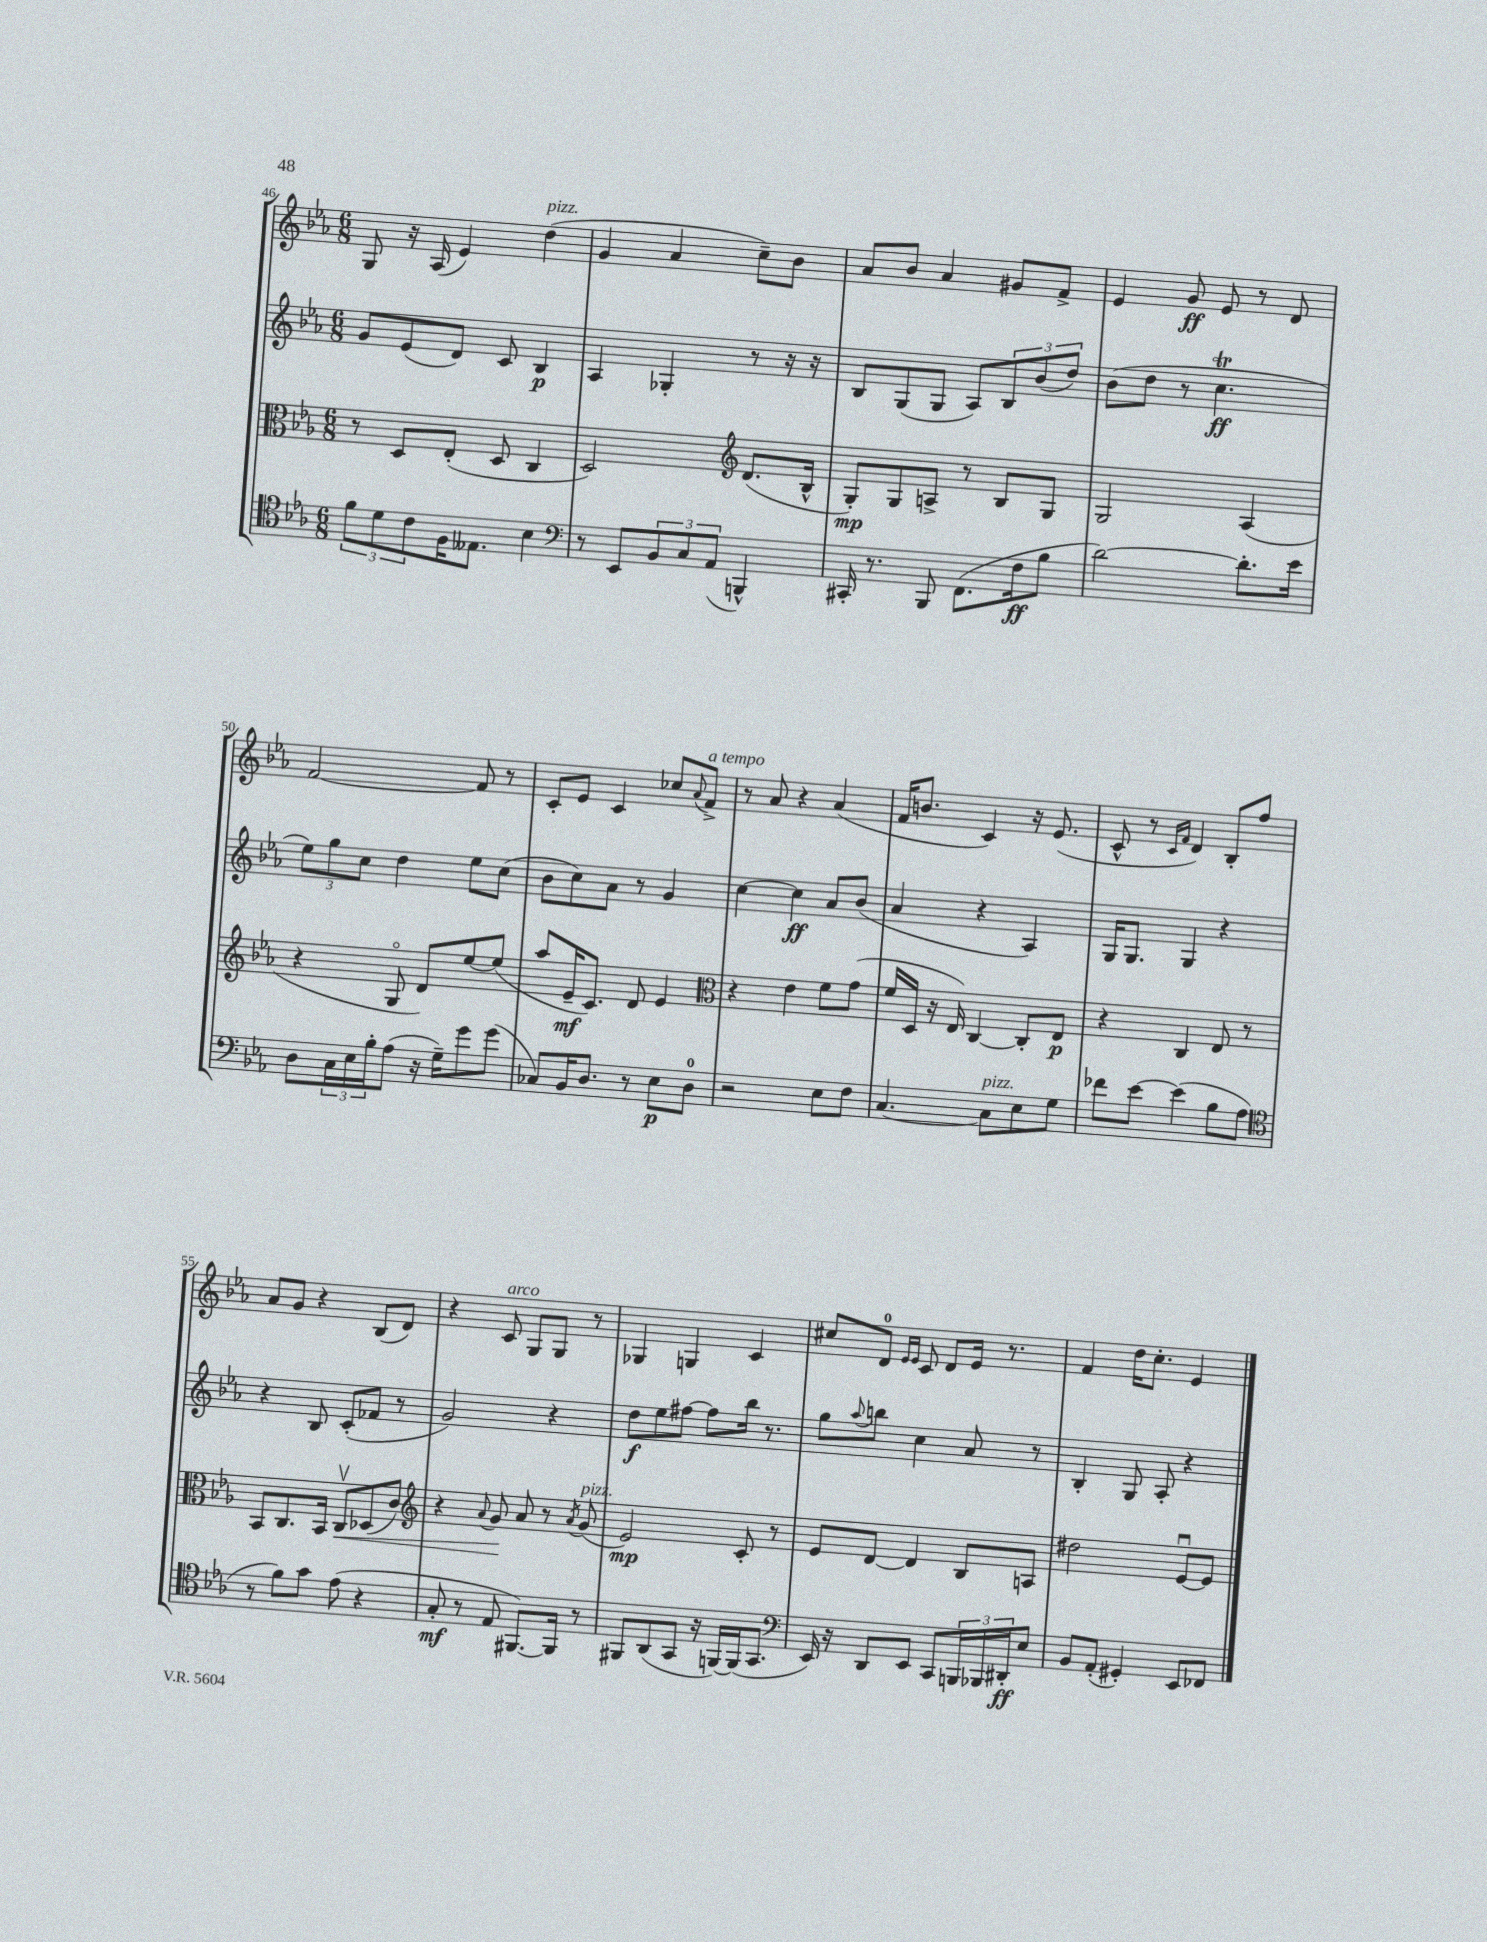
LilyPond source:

<<
\new StaffGroup <<
\new Staff = "s0" {
    \clef treble \key ees \major \numericTimeSignature \time 6/8
    g8 r16 aes16( ees'4) d''4^\markup { \italic "pizz." }( |
    g'4 aes'4 c''8--) bes'8 |
    aes'8 bes'8 aes'4 gis'8 f'8-> |
    ees'4 g'8\ff ees'8 r8 d'8 |
    f'2~ f'8 r8 |
    c'8-. ees'8 c'4 ces''8 \appoggiatura { aes'8 } f'8->^\markup { \italic "a tempo" } |
    r8 aes'8 r4 aes'4( |
    f'16 b'8. c'4) r16 ees'8.( |
    c'8-^ r8 \grace { c'16 f'16 } d'4) bes8-. f''8 |
    aes'8 g'8 r4 bes8( d'8) |
    r4 c'8^\markup { \italic "arco" } g8 g8 r8 |
    ges4 g4 c'4 |
    cis''8 d'8-0 \grace { ees'16 ees'16 } c'8 d'8 ees'16 r8. |
    f'4 d''16 c''8.-. ees'4 \bar "|." |
}
\new Staff = "s1" {
    \clef treble \key ees \major \numericTimeSignature \time 6/8
    g'8 ees'8( d'8) c'8 bes4\p |
    aes4 ges4-. r8 r16 r16 |
    bes8 g8( g8 aes8) \tuplet 3/2 { bes8 bes'8( d''8) } |
    bes'8( d''8 r8 c''4.\trill\ff |
    \tuplet 3/2 { ees''8) g''8 c''8 } d''4 ees''8 c''8( |
    bes'8 c''8) aes'8 r8 g'4 |
    c''4~ c''4\ff aes'8 bes'8( |
    aes'4 r4 aes4) |
    g16 g8. g4 r4 |
    r4 bes8 c'8-.( fes'8 r8 |
    g'2) r4 |
    d''8\f ees''8 fis''8~ fis''8 bes''16 r8. |
    g''8 \appoggiatura { aes''8 } b''8 c''4 aes'8 r8 |
    bes4-. g8 aes8-. r4 \bar "|." |
}
\new Staff = "s2" {
    \clef alto \key ees \major \numericTimeSignature \time 6/8
    r8 d8 ees8-.( d8 c4 |
    d2) \clef treble d'8.( bes16-^ |
    g8-.\mp) g8 a8-> r8 bes8 g8 |
    g2 aes4( |
    r4 g8\flageolet d'8) ees''8~ ees''8( |
    aes''8 ees'16--\mf c'8.) d'8 ees'4 |
    \clef alto r4 ees'4 f'8 g'8( |
    f'16 d16 r16 ees16) c4~ c8-. ees8\p |
    r4 c4 ees8 r8 |
    bes,8 c8. bes,16 c8\upbow\< des8( c'8) |
    \clef treble r4 \appoggiatura { aes'8 } g'8\! aes'8 r8 \acciaccatura { aes'8 } g'8^\markup { \italic "pizz." }( |
    ees'2\mp) c'8-. r8 |
    ees'8 d'8~ d'4 bes8 a8 |
    dis''2 ees'8~\downbow ees'8 \bar "|." |
}
\new Staff = "s3" {
    \clef tenor \key ees \major \numericTimeSignature \time 6/8
    \tuplet 3/2 { f'8 d'8 c'8 } f16 eeses8. bes4 |
    \clef bass r8 ees,8 \tuplet 3/2 { bes,8 c8 aes,8( } b,,4-^) |
    cis,16-. r8. bes,,8 f,8.( f16\ff bes8 |
    d'2~) d'8.-. ees'16 |
    d8 \tuplet 3/2 { c16 ees16 bes16-. } aes8( r16 g16--) g'8 g'8( |
    ces8) bes,16 d8. r8 ees8\p d8-0 |
    r2 ees8 f8 |
    c4.~ c8^\markup { \italic "pizz." } ees8 g8 |
    fes'8 ees'8~ ees'4( bes8 aes8 |
    \clef tenor r8 f'8) g'8 ees'8( r4 |
    g8-.\mf r8 ees8 fis,8.~) fis,16 r8 |
    fis,8 aes,8( g,8 r16 f,16~) f,16( g,8. |
    \clef bass ees,16) r16 d,8 ees,8 c,8 \tuplet 3/2 { b,,16 bes,,16 dis,16-.\ff } ees8 |
    bes,8 aes,8-.( gis,4-.) ees,8 fes,8 \bar "|." |
}
>>
>>
\layout { \context { \Score currentBarNumber = #46 } }
